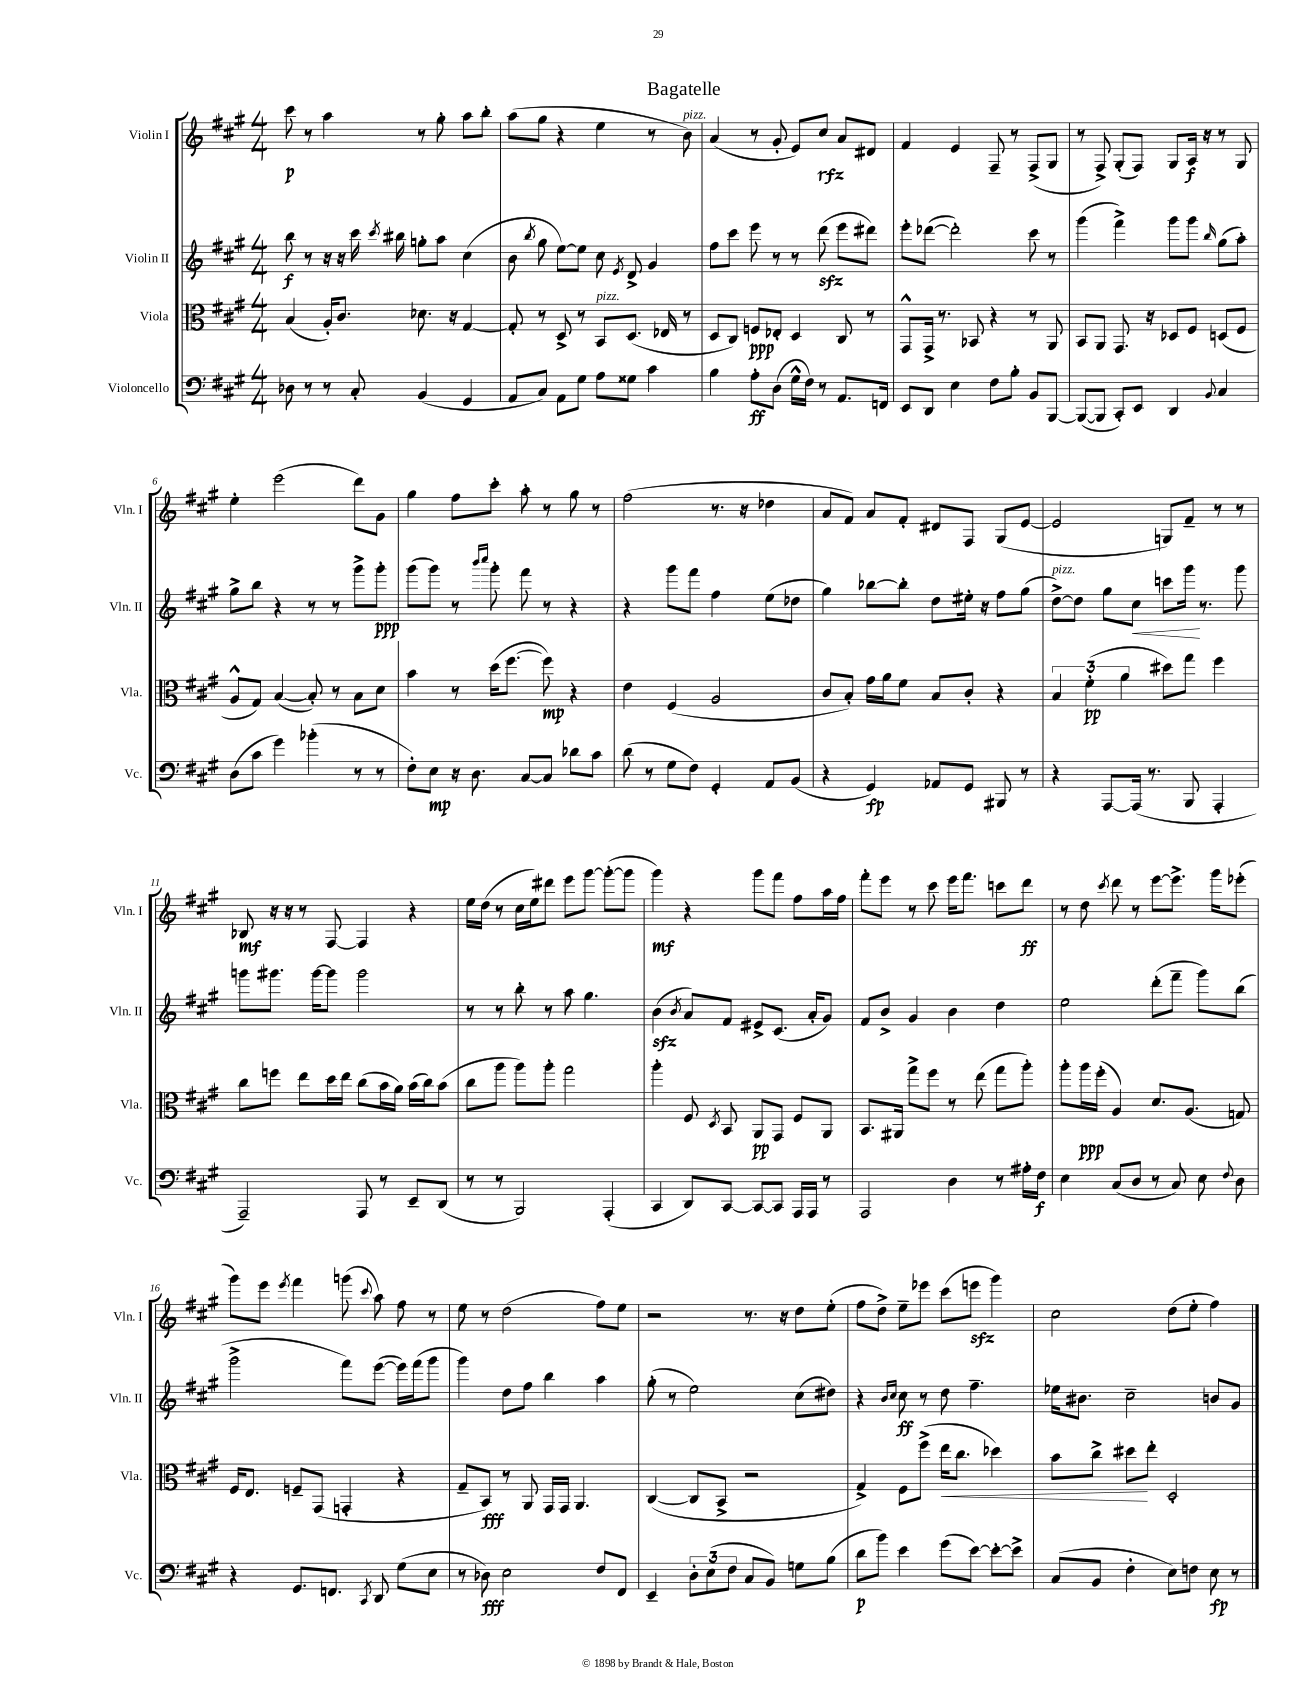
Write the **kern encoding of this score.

**kern	**dynam	**kern	**dynam	**kern	**dynam	**kern	**dynam
*part4	*part4	*part3	*part3	*part2	*part2	*part1	*part1
*staff4	*staff4	*staff3	*staff3	*staff2	*staff2	*staff1	*staff1
*I"Violoncello	*	*I"Viola	*	*I"Violin II	*	*I"Violin I	*
*I'Vc.	*	*I'Vla.	*	*I'Vln. II	*	*I'Vln. I	*
*clefF4	*	*clefC3	*	*clefG2	*	*clefG2	*
*k[f#c#g#]	*	*k[f#c#g#]	*	*k[f#c#g#]	*	*k[f#c#g#]	*
*M4/4	*	*M4/4	*	*M4/4	*	*M4/4	*
=1	=1	=1	=1	=1	=1	=1	=1
8D-X\	.	(4B/	.	8bb\	f	8ccc#\	p
8r	.	.	.	8r	.	8r	.
8r	.	16A'/KL)	.	16r	.	4aa\	.
.	.	8.c#/J	.	16r	.	.	.
8C#'/	.	.	.	16ccc#\	.	.	.
.	.	.	.	8qccc#/	.	.	.
.	.	.	.	16bb#X\	.	.	.
(4BB/	.	8.d-X\	.	8ggn'\L	.	8r	.
.	.	.	.	8aa\J	.	8gg#'\	.
.	.	16r	.	.	.	.	.
4GG#/	.	[4G#/	.	(4cc#\	.	8aa\L	.
.	.	.	.	.	.	8bb'\J	.
=2	=2	=2	=2	=2	=2	=2	=2
8AA/L	.	8G#'/]	.	8b\	.	(8aa\L	.
.	.	.	.	8qbb/	.	.	.
8C#/J)	.	8r	.	8gg#\	.	8gg#\J	.
8AA\L	.	8D^/	.	[8ee\L)	.	4r	.
8G#\J	.	8r	.	8ee\J]	.	.	.
!	!	!LO:TX:a:i:t=pizz.	!	!	!	!	!
8A\L	.	8BB/L	.	8cc#\	.	4ee\	.
.	.	.	.	8qe/	.	.	.
8G##X\J	.	(8.D/J	.	8d^/	.	.	.
4c#\	.	.	.	4g#/	.	8r	.
.	.	16E-X/	.	.	.	.	.
!	!	!	!	!	!	!LO:TX:a:i:t=pizz.	!
.	.	8r	.	.	.	8b\)	.
=3	=3	=3	=3	=3	=3	=3	=3
4B\	.	8D/L	.	8ff#\L	.	(4a/	.
.	.	8C#/J)	.	8ccc#\J	.	.	.
8A'\L	ff	8Fn/L	ppp	8eee\	.	8r	.
(8D\J	.	8E-X'/J	.	8r	.	8g#'/	.
16G#^^\LL	.	4D/	.	8r	.	8e/L)	.
16F#\JJ)	.	.	.	.	.	.	.
8r	.	.	.	(8dddzz\	.	8cc#/J	rfz
8.AA/L	.	8C#/	.	8eee\L	.	8a/L	.
.	.	8r	.	8ddd#X\J)	.	8d#X/J	.
16FFn/Jk	.	.	.	.	.	.	.
=4	=4	=4	=4	=4	=4	=4	=4
8EE/L	.	8GG#^^/L	.	8eee'\L	.	4f#/	.
8DD/J	.	16GG#^/Jk	.	([8ddd-X\J	.	.	.
.	.	8.r	.	.	.	.	.
4E\	.	.	.	2ddd-'\])	.	4e/	.
.	.	8BB-X/	.	.	.	.	.
8F#\L	.	4r	.	.	.	8F#~/	.
8B'\J	.	.	.	.	.	8r	.
8BB/L	.	8r	.	8ccc#\	.	(8F#^/L	.
[8BBB/J	.	8AA/	.	8r	.	8G#/J	.
=5	=5	=5	=5	=5	=5	=5	=5
(8BBB/L_	.	8BB/L	.	(4ggg#\	.	8r	.
8BBB/J]	.	8AA/J	.	.	.	8F#^/)	.
8CC#'/L)	.	8.GG#/	.	4fff#^\)	.	(8G#'/L	.
8EE/J	.	.	.	.	.	8F#/J)	.
.	.	16r	.	.	.	.	.
4DD/	.	8D-X/L	.	8ggg#\L	.	8G#/L	.
.	.	8F#/J	.	8ggg#\J	.	16A/Jk	f
.	.	.	.	.	.	16r	.
8qqBB/	.	.	.	16qqbb/	.	.	.
4C#/	.	(8Dn/L	.	(8gg#\L	.	8r	.
.	.	8F#/J	.	8aa'\J)	.	8G#/	.
!!LO:LB:g=z
=6	=6	=6	=6	=6	=6	=6	=6
(8D\L	.	8A^^/L	.	8gg#^\L	.	4ee'\	.
8c#\J	.	8G#/J)	.	8bb\J	.	.	.
4g#\)	.	([4B/	.	4r	.	(2eee\	.
(4b-X'\	.	8B'/])	.	8r	.	.	.
.	.	8r	.	8r	.	.	.
8r	.	8B\L	.	8ggg#^\L	.	8ddd\L)	.
8r	.	8d\J	.	8ggg#'\J	ppp	8g#\J	.
=7	=7	=7	=7	=7	=7	=7	=7
8F#'\L)	.	4b\	.	(8ggg#\L	.	4gg#\	.
8E\J	mp	.	.	8ggg#\J)	.	.	.
16r	.	8r	.	8r	.	8ff#\L	.
8.D\	.	.	.	.	.	.	.
.	.	.	.	16qqbbb/LL	.	.	.
.	.	.	.	16qqcccc#/JJ	.	.	.
.	.	(16dd\KL	.	8ggg#'\	.	8ccc#'\J	.
.	.	[8.ff#\J	.	.	.	.	.
[8C#/L	.	.	.	8fff#\	.	8aa'\	.
8C#/J]	.	8ff#\])	mp	8r	.	8r	.
8d-X\L	.	4r	.	4r	.	8gg#\	.
8c#\J	.	.	.	.	.	8r	.
=8	=8	=8	=8	=8	=8	=8	=8
(8d\	.	4e\	.	4r	.	(2ff#\	.
8r	.	.	.	.	.	.	.
8G#\L	.	(4F#/	.	8ggg#\L	.	.	.
8F#\J)	.	.	.	8fff#\J	.	.	.
4GG#'/	.	2A/	.	4ff#\	.	8.r	.
.	.	.	.	.	.	16r	.
8AA/L	.	.	.	(8ee\L	.	4dd-X\	.
(8BB/J	.	.	.	8dd-X\J	.	.	.
=9	=9	=9	=9	=9	=9	=9	=9
4r	.	8c#/L	.	4gg#\)	.	8a/L	.
.	.	8B'/J)	.	.	.	8f#/J)	.
4GG#/)	fp	16g#\LL	.	[8bb-X\L	.	8a/L	.
.	.	16a\J	.	.	.	.	.
.	.	8f#\J	.	8bb-'\J]	.	8f#'/J	.
8AA-X/L	.	8B/L	.	8dd\L	.	8d#X/L	.
8GG#/J	.	8c#'/J	.	16ee#X'\Jk	.	8F#/J	.
.	.	.	.	16r	.	.	.
8BBB#X/	.	4r	.	8ff#\L	.	(8G#/L	.
8r	.	.	.	(8gg#\J	.	[8e/J	.
=10	=10	=10	=10	=10	=10	=10	=10
!	!	!	!	!LO:TX:a:i:t=pizz.	!	!	!
4r	.	6B/	.	[8dd^\L)	.	2e/]	.
.	.	.	.	8dd\J]	.	.	.
.	.	(6f#'\	pp	.	.	.	.
[8AAA/L	.	.	.	8gg#\L	.	.	.
.	.	6a\	.	.	.	.	.
!	!	!	!	!	!LO:HP:b	!	!
(16AAA/Jk]	.	.	.	8cc#\J	<	.	.
8.r	.	.	.	.	.	.	.
.	.	8dd#X\L)	.	8cccn\L	.	8Gn/L)	.
8BBB/	.	8gg#\J	.	16ggg#\Jk	.	8f#~/J	.
.	.	.	.	8.r	[	.	.
4AAA'/	.	4ff#\	.	.	.	8r	.
.	.	.	.	8ggg#\	.	8r	.
!!LO:LB:g=z
=11	=11	=11	=11	=11	=11	=11	=11
2AAA~/)	.	8cc#\L	.	8gggn\L	.	8B-X/	mf
.	.	8ffn\J	.	8.ggg#X\J	.	16r	.
.	.	.	.	.	.	16r	.
.	.	8ee\L	.	.	.	8r	.
.	.	.	.	[16ggg#\KL	.	.	.
.	.	16dd\L	.	8ggg#\J]	.	[8F#/	.
.	.	16ee\JJ	.	.	.	.	.
8AAA/	.	(8cc#\L	.	2ggg#\	.	4F#/]	.
8r	.	16b\L	.	.	.	.	.
.	.	16a\JJ)	.	.	.	.	.
8EE~/L	.	(16b\LL	.	.	.	4r	.
.	.	16cc#\J)	.	.	.	.	.
(8DD/J	.	(8b\J	.	.	.	.	.
=12	=12	=12	=12	=12	=12	=12	=12
8r	.	8cc#\L	.	8r	.	16ee\LL	.
.	.	.	.	.	.	(16dd\JJ	.
8r	.	8aa\J	.	8r	.	8r	.
2BBB/)	.	8aa\L)	.	8bb'\	.	16cc#\LL	.
.	.	.	.	.	.	16ee\J)	.
.	.	8aa'\J	.	8r	.	8ddd#X\J	.
.	.	2gg#\	.	8aa\	.	8eee\L	.
.	.	.	.	4.gg#\	.	[8ggg#\J	.
(4AAA'/	.	.	.	.	.	(8ggg#'\L_	.
.	.	.	.	.	.	8ggg#\J]	.
=13	=13	=13	=13	=13	=13	=13	=13
4CC#/	.	4aa'\	.	(4bzz\	.	4ggg#\)	mf
.	.	.	.	8qb/	.	.	.
8DD/L)	.	8F#/	.	8a/L)	.	4r	.
.	.	8qD/	.	.	.	.	.
[8CC#/J	.	8BB/	.	8f#/J	.	.	.
8CC#/L_	.	8AA/L	pp	8e#X^/L	.	8ggg#\L	.
8CC#/J]	.	8GG#/J	.	(8.c#/J	.	8fff#\J	.
16AAA/LL	.	8F#/L	.	.	.	8ff#\L	.
16AAA/JJ	.	.	.	16a'/KL	.	.	.
8r	.	8AA/J	.	8g#/J)	.	16aa\L	.
.	.	.	.	.	.	16ff#\JJ	.
=14	=14	=14	=14	=14	=14	=14	=14
2AAA/	.	8.BB/L	.	8f#/L	.	8fff#'\L	.
.	.	.	.	8b^/J	.	8eee\J	.
.	.	16AA#X/Jk	.	.	.	.	.
.	.	8gg#^\L	.	4g#/	.	8r	.
.	.	8ff#\J	.	.	.	8ccc#\	.
4D\	.	8r	.	4b\	.	16eee\KL	.
.	.	.	.	.	.	8.fff#\J	.
.	.	(8ee\	.	.	.	.	.
8r	.	8gg#\L	.	4dd\	.	8cccn\L	.
16A#X'\LL	.	8aa'\J)	.	.	.	8ddd\J	ff
16F#\JJ	f	.	.	.	.	.	.
=15	=15	=15	=15	=15	=15	=15	=15
4E\	.	8aa'\L	.	2ee\	.	8r	.
.	.	16aa\L	ppp	.	.	8dd\	.
.	.	(16ff#'\JJ	.	.	.	.	.
.	.	.	.	.	.	8qccc#/	.
(8C#/L	.	4A/)	.	.	.	8ddd\	.
8D/J	.	.	.	.	.	8r	.
8r	.	8.d/L	.	(8ddd'\L	.	[8eee\L	.
8C#/)	.	.	.	8fff#~\J	.	8.eee^\J]	.
.	.	(8.A/J	.	.	.	.	.
8E\	.	.	.	8ggg#\L)	.	.	.
.	.	.	.	.	.	16ggg#\KL	.
8qqF#/	.	.	.	.	.	.	.
8D\	.	8Gn/)	.	(8bb\J	.	(8eee-X'\J	.
!!LO:LB:g=z
=16	=16	=16	=16	=16	=16	=16	=16
4r	.	16F#/KL	.	2ggg#^\	.	8ggg#\L)	.
.	.	8.E/J	.	.	.	.	.
.	.	.	.	.	.	8eee\J	.
.	.	.	.	.	.	8qeee/	.
8.GG#/L	.	8Fn~/L	.	.	.	4fff#\	.
.	.	(8GG#/J	.	.	.	.	.
8.FFn/J	.	.	.	.	.	.	.
.	.	4GGn'/	.	8fff#\L)	.	(8gggn\	.
8qCC#/	.	.	.	.	.	8qqccc#/	.
8DD/	.	.	.	([8eee\J	.	8aa\)	.
(8G#\L	.	4r	.	16eee\LL])	.	8ff#\	.
.	.	.	.	(16fff#\J	.	.	.
8E\J	.	.	.	8ggg#\J	.	8r	.
=17	=17	=17	=17	=17	=17	=17	=17
8r	.	8G#~/L	.	4ggg#\)	.	8ee\	.
8D-X\)	fff	8BB/J)	fff	.	.	8r	.
2E\	.	8r	.	8dd\L	.	(2dd\	.
.	.	8AA/	.	8ff#\J	.	.	.
.	.	16GG#/LL	.	4bb\	.	.	.
.	.	16GG#/JJ	.	.	.	.	.
.	.	4.AA/	.	.	.	.	.
8F#/L	.	.	.	4aa\	.	8ff#\L)	.
8FF#/J	.	.	.	.	.	8ee\J	.
=18	=18	=18	=18	=18	=18	=18	=18
4EE~/	.	([4C#/	.	(8gg#'\	.	2r	.
.	.	.	.	8r	.	.	.
12D'\L	.	8C#/L]	.	2ee\)	.	.	.
(12E\	.	.	.	.	.	.	.
.	.	8BB^/J	.	.	.	.	.
12F#\J	.	.	.	.	.	.	.
8C#/L	.	2r	.	.	.	8.r	.
8BB/J)	.	.	.	.	.	.	.
.	.	.	.	.	.	16r	.
8Gn\L	.	.	.	(8cc#\L	.	8dd\L	.
(8B\J	.	.	.	8dd#X\J)	.	(8ee'\J	.
=19	=19	=19	=19	=19	=19	=19	=19
8d\L	p	4G#^/)	.	4r	.	8ff#\L	.
8b\J)	.	.	.	.	.	8dd^\J)	.
.	.	.	.	16qqb/LL	.	.	.
.	.	.	.	16qqcc#/JJ	.	.	.
4e\	.	8F#\L	.	8cc#\	ff	8ee~\L	.
.	.	(8ff#^\J	.	8r	.	8eee-X\J	.
!	!	!	!LO:HP:b	!	!	!	!
(8g#\L	.	16ee\KL	<	8dd\	.	(8ccc#\L	.
.	.	8.cc#\J	.	.	.	.	.
[8e\J)	.	.	.	4.ff#~\	.	8eeenzz\J	.
8e'\L_	.	4dd-X\)	.	.	.	4ggg#\)	.
8e^\J]	.	.	.	.	.	.	.
=20	=20	=20	=20	=20	=20	=20	=20
(8C#/L	.	8b\L	.	16ee-X\KL	.	2cc#\	.
.	.	.	.	8.b#X\J	.	.	.
8BB/J	.	8cc#^\J	.	.	.	.	.
4F#'\	.	8dd#X\L	.	2cc#~\	.	.	.
.	.	8ee'\J	[	.	.	.	.
8E\L)	.	2D'/	.	.	.	(8dd\L	.
8Fn\J	.	.	.	.	.	8ee'\J	.
8E\	fp	.	.	8bn/L	.	4ff#\)	.
8r	.	.	.	8g#/J	.	.	.
==	==	==	==	==	==	==	==
*-	*-	*-	*-	*-	*-	*-	*-
